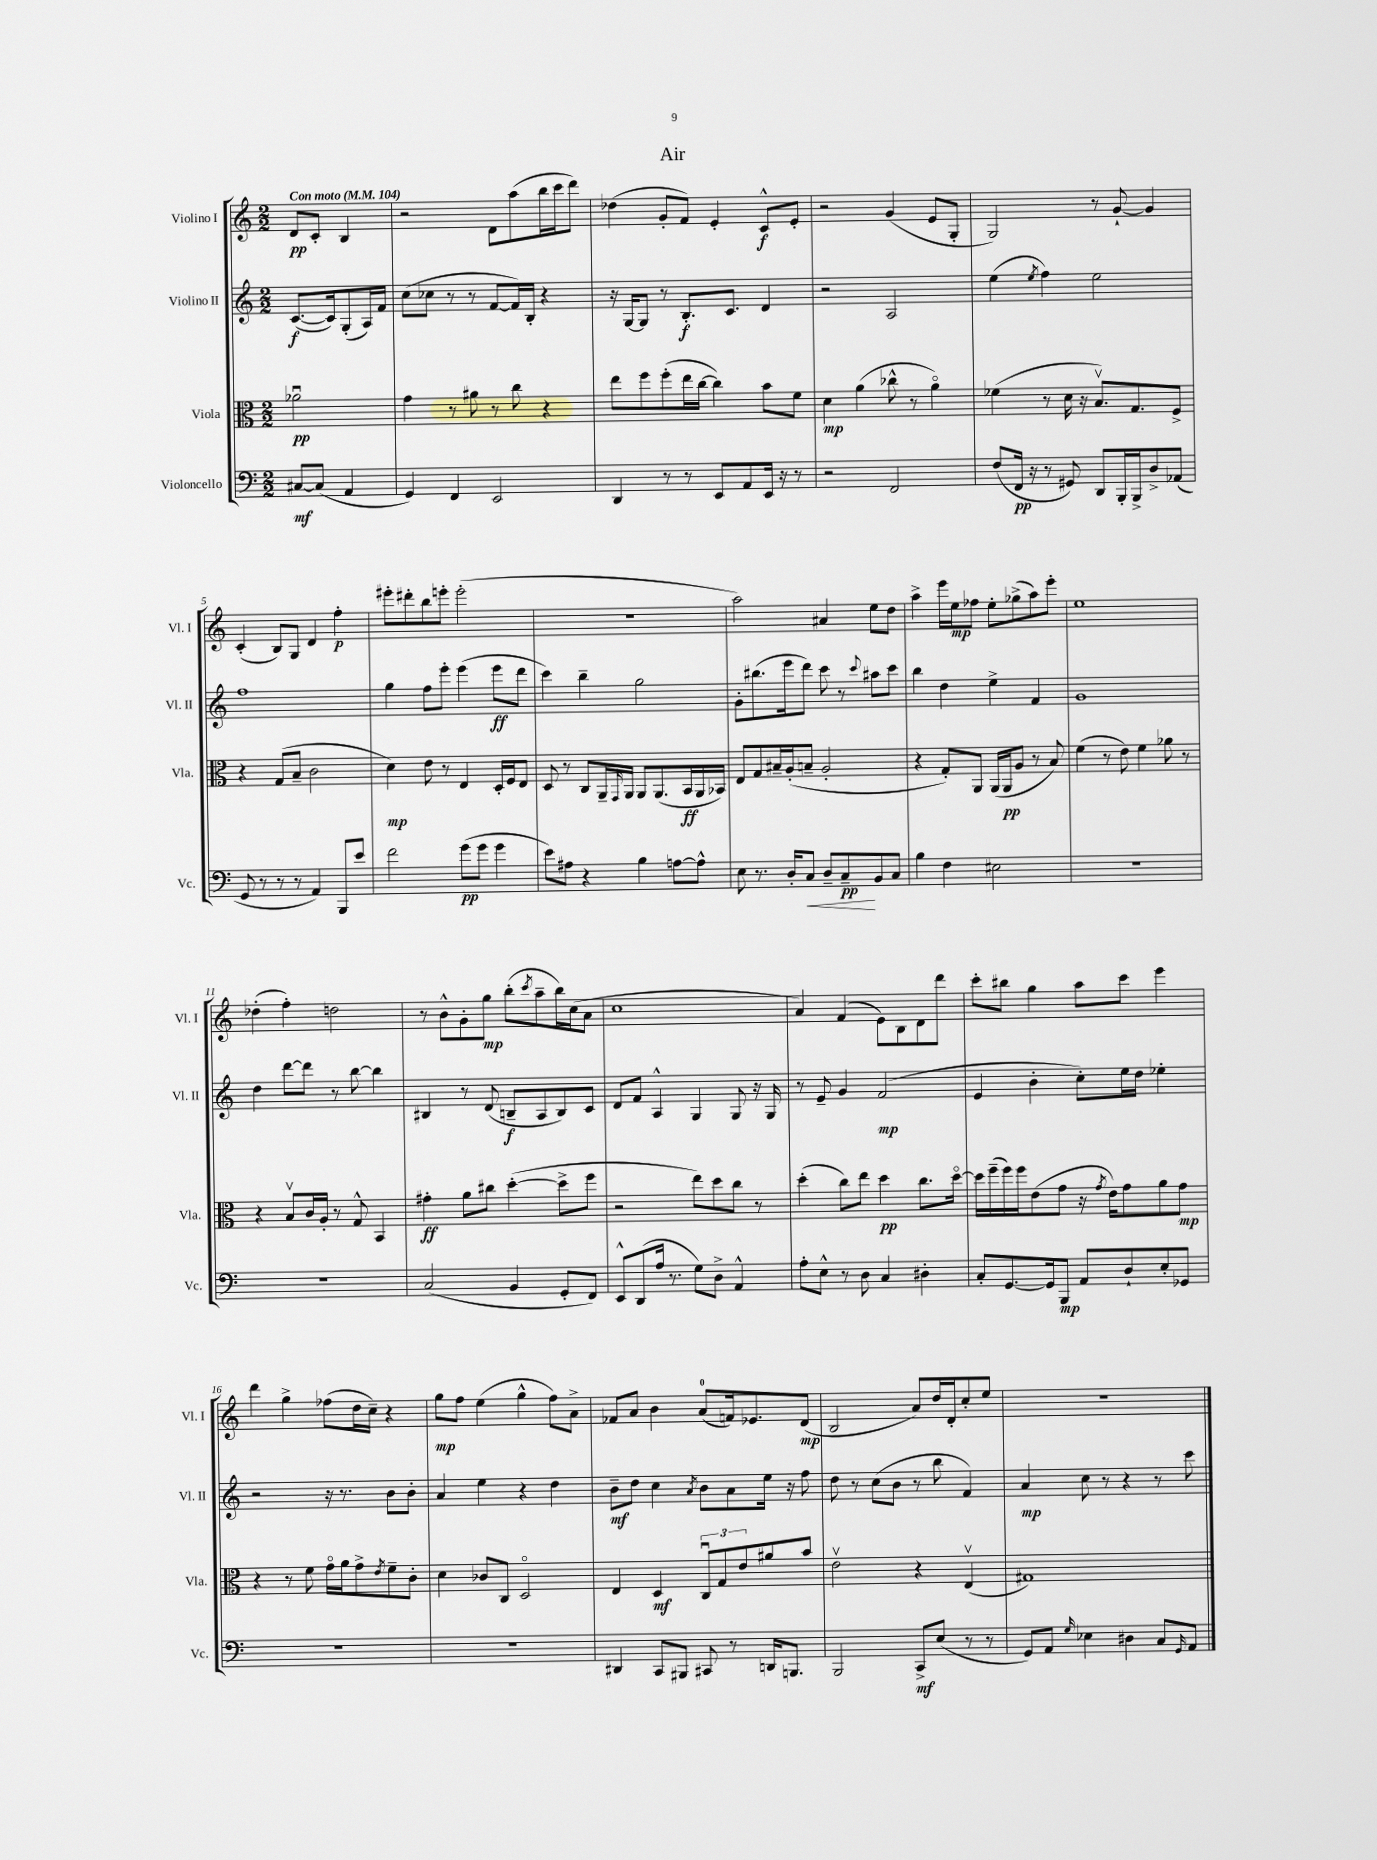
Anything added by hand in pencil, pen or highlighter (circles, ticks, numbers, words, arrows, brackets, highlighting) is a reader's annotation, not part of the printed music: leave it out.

**kern	**dynam	**kern	**dynam	**kern	**dynam	**kern	**dynam
*part4	*part4	*part3	*part3	*part2	*part2	*part1	*part1
*staff4	*staff4	*staff3	*staff3	*staff2	*staff2	*staff1	*staff1
*I"Violoncello	*	*I"Viola	*	*I"Violino II	*	*I"Violino I	*
*I'Vc.	*	*I'Vla.	*	*I'Vl. II	*	*I'Vl. I	*
*clefF4	*	*clefC3	*	*clefG2	*	*clefG2	*
*k[]	*	*k[]	*	*k[]	*	*k[]	*
*M2/2	*	*M2/2	*	*M2/2	*	*M2/2	*
*MM104	*	*MM104	*	*MM104	*	*MM104	*
=	=	=	=	=	=	=	=
!	!	!	!	!	!	!LO:TX:a:B:t=Con moto	!
[8C#X/L	mf	2a-Xu\	pp	([8.c/L	f	8d/L	pp
(8C#/J]	.	.	.	.	.	8c'/J	.
.	.	.	.	16c/k])	.	.	.
4AA/	.	.	.	(8G'/	.	4B/	.
.	.	.	.	16A/L)	.	.	.
.	.	.	.	16f/JJ	.	.	.
=1	=1	=1	=1	=1	=1	=1	=1
4GG/)	.	4g\	.	(8cc\L	.	2r	.
.	.	.	.	8cc-X\J	.	.	.
4FF/	.	8r	.	8r	.	.	.
.	.	8a#X\	.	8r	.	.	.
2EE/	.	8r	.	[8f/L	.	8d\L	.
.	.	8cc\	.	16f/L])	.	(8aa\	.
.	.	.	.	16B'/JJ	.	.	.
.	.	4r	.	4r	.	16bb\L	.
.	.	.	.	.	.	16ccc\J	.
.	.	.	.	.	.	8ddd\J)	.
=2	=2	=2	=2	=2	=2	=2	=2
4DD/	.	8ee\L	.	16r	.	(4dd-X\	.
.	.	.	.	[16G/KL	.	.	.
.	.	8ff\	.	8G/J]	.	.	.
8r	.	(8ff'\	.	8r	.	8g'/L	.
8r	.	16ee\L	.	8.B'/L	f	8f/J)	.
.	.	[16cc\JJ	.	.	.	.	.
8EE/L	.	4cc\])	.	.	.	4e'/	.
.	.	.	.	8.c/J	.	.	.
8AA/	.	.	.	.	.	.	.
16EE/Jk	.	8b\L	.	4d/	.	8c^^/L	f
16r	.	.	.	.	.	.	.
8r	.	8f\J	.	.	.	8e'/J	.
=3	=3	=3	=3	=3	=3	=3	=3
2r	.	4d\	mp	2r	.	2r	.
.	.	(4a\	.	.	.	.	.
2FF/	.	8cc-X^^\	.	2A/	.	(4g/	.
.	.	8r	.	.	.	.	.
.	.	4a\)	.	.	.	8e/L	.
.	.	.	.	.	.	8G'/J	.
=4	=4	=4	=4	=4	=4	=4	=4
(8F/L	.	(4f-X\	.	(4ee\	.	2G/)	.
16FF/Jk	pp	.	.	.	.	.	.
16r	.	.	.	.	.	.	.
.	.	.	.	8qee/	.	.	.
8r	.	8r	.	4ff\)	.	.	.
8GG#X/)	.	16d\	.	.	.	.	.
.	.	16r	.	.	.	.	.
8DD/L	.	8.Bv/L)	.	2ee\	.	8r	.
16BBB'/L	.	.	.	.	.	[8g`/	.
16BBB^/J	.	8.G/	.	.	.	.	.
8D^/	.	.	.	.	.	4g/]	.
(8AA-X/J	.	8F^/J	.	.	.	.	.
!!LO:LB:g=z
=5	=5	=5	=5	=5	=5	=5	=5
8GG/	.	4r	.	1ff	.	(4c'/	.
8r	.	.	.	.	.	.	.
8r	.	(8G/L	.	.	.	8B/L)	.
8r	.	8B~/J	.	.	.	8G/J	.
4AA/)	.	2c\	.	.	.	4d/	.
8BBB/L	.	.	.	.	.	4ff'\	p
8e/J	.	.	.	.	.	.	.
=6	=6	=6	=6	=6	=6	=6	=6
2f\	.	4d\)	mp	4gg\	.	8eee#X'\L	.
.	.	.	.	.	.	8ddd#X'\	.
.	.	8e\	.	8ff\L	.	8bb\	.
.	.	8r	.	8eee'\J	.	8eeen'\J	.
(8g\L	pp	4E/	.	(4eee\	.	(2eee'\	.
8g\J	.	.	.	.	.	.	.
4g\	.	16D'/LL	.	8eee\L	ff	.	.
.	.	16F/J	.	.	.	.	.
.	.	8E/J	.	8ddd\J	.	.	.
=7	=7	=7	=7	=7	=7	=7	=7
8e\L)	.	8D/	.	4ccc\)	.	1r	.
8A#X\J	.	8r	.	.	.	.	.
4r	.	8C/L	.	4bb~\	.	.	.
.	.	16AA~/L	.	.	.	.	.
.	.	16qqGG/	.	.	.	.	.
.	.	16AA/JJ	.	.	.	.	.
4B\	.	8AA/L	.	2gg\	.	.	.
.	.	(8.AA/	.	.	.	.	.
[8An\L	.	.	.	.	.	.	.
.	.	16BB/L	ff	.	.	.	.
8A^^\J]	.	16AA/	.	.	.	.	.
.	.	16BB-X/JJ)	.	.	.	.	.
=8	=8	=8	=8	=8	=8	=8	=8
8E\	.	8E/L	.	8g'\L	.	2aa\)	.
8.r	.	8G/	.	(8.bb#X\	.	.	.
.	.	16B#X~/L	.	.	.	.	.
16D'/KL	.	(16A'/J	.	16eee\k	.	.	.
!	!LO:HP:b	!	!	!	!	!	!
8C/J	<	8Bn~/J	.	8ddd\J)	.	.	.
8D~/L	.	2A'/	.	8ccc\	.	4a#X/	.
8C~/	pp	.	.	8r	.	.	.
.	.	.	.	8qqccc/	.	.	.
8BB/	[	.	.	8aa#X\L	.	8ee\L	.
8C/J	.	.	.	8ccc\J	.	8dd\J	.
=9	=9	=9	=9	=9	=9	=9	=9
4B\	.	4r	.	4bb\	.	4aa^\	.
4F\	.	8G'/L)	.	4dd\	.	16eee\LL	.
.	.	.	.	.	.	16ee\J	mp
.	.	8AA/J	.	.	.	8ff-X\J	.
2E#X\	.	(16AA/LL	.	4ee^\	.	8ee'\L	.
.	.	16AA/J	pp	.	.	.	.
.	.	8A/J	.	.	.	(8gg-X^\	.
.	.	8r	.	4f/	.	8aa\)	.
.	.	8B/)	.	.	.	8eee'\J	.
=10	=10	=10	=10	=10	=10	=10	=10
1r	.	(4f\	.	1g	.	1ee	.
.	.	8r	.	.	.	.	.
.	.	8e\)	.	.	.	.	.
.	.	4f\	.	.	.	.	.
.	.	8a-X\	.	.	.	.	.
.	.	8r	.	.	.	.	.
!!LO:LB:g=z
=11	=11	=11	=11	=11	=11	=11	=11
1r	.	4r	.	4dd\	.	(4dd-X'\	.
.	.	8Bv/L	.	[8ddd\L	.	4ff'\)	.
.	.	16c/L	.	8ddd\J]	.	.	.
.	.	16A'/JJ	.	.	.	.	.
.	.	8r	.	8r	.	2ddn\	.
.	.	8G^^/	.	[8bb\	.	.	.
.	.	4BB/	.	4bb\]	.	.	.
=12	=12	=12	=12	=12	=12	=12	=12
(2C/	.	4g#X'\	ff	4B#X/	.	8r	.
.	.	.	.	.	.	8b^^\L	.
.	.	8a\L	.	8r	.	8g'\	.
.	.	8cc#X\J	.	(8d/	.	8gg\J	mp
4BB/	.	([4dd'\	.	8Bn~/L	f	(8bb'\L	.
.	.	.	.	.	.	8qccc/	.
.	.	.	.	8A/	.	8aa~\	.
8GG'/L	.	8dd^\L]	.	8B/)	.	16bb\L)	.
.	.	.	.	.	.	(16cc\J	.
8FF/J)	.	8ff\J	.	8c/J	.	8a\J	.
=13	=13	=13	=13	=13	=13	=13	=13
8EE^^/L	.	2r	.	8d/L	.	1cc	.
(8DD/	.	.	.	8f/J	.	.	.
16A/Jk	.	.	.	4A^^/	.	.	.
8.r	.	.	.	.	.	.	.
8G\L)	.	8ee\L)	.	4G/	.	.	.
8D^\J	.	8dd\	.	.	.	.	.
4AA^^/	.	8cc\J	.	8G/	.	.	.
.	.	8r	.	16r	.	.	.
.	.	.	.	16G/	.	.	.
=14	=14	=14	=14	=14	=14	=14	=14
8A'\L	.	(4dd'\	.	8r	.	4a/)	.
8E^^\J	.	.	.	8e~/	.	.	.
8r	.	8cc\L)	.	4g/	.	(4f/	.
8D\	.	8ee\J	.	.	.	.	.
4C/	.	4dd\	pp	(2f/	mp	8e\L)	.
.	.	.	.	.	.	8B\	.
4D#X'\	.	8.cc\L	.	.	.	8d\	.
.	.	.	.	.	.	8ddd\J	.
.	.	[16dd\Jk	.	.	.	.	.
=15	=15	=15	=15	=15	=15	=15	=15
8C'/L	.	16dd\LL]	.	4e/	.	8ccc'\L	.
.	.	(16ff~\	.	.	.	.	.
[8.GG/	.	16ff\)	.	.	.	8bb#X\J	.
.	.	16ff\J	.	.	.	.	.
.	.	(8e\	.	4b'\	.	4gg\	.
16GG/k]	.	.	.	.	.	.	.
8BBB/J	mp	8g\J	.	.	.	.	.
8AA/L	.	16r	.	8cc'\L)	.	8aa\L	.
.	.	8qg/	.	.	.	.	.
.	.	16e\KL)	.	.	.	.	.
8D`/	.	8g\	.	16ee\L	.	8ccc\J	.
.	.	.	.	16dd\JJ	.	.	.
8E'/	.	8a\	.	4ee-X'\	.	4eee\	.
8GG-X/J	.	8g\J	mp	.	.	.	.
!!LO:LB:g=z
=16	=16	=16	=16	=16	=16	=16	=16
1r	.	4r	.	2r	.	4ddd\	.
.	.	8r	.	.	.	4gg^\	.
.	.	8f\	.	.	.	.	.
.	.	16g\LL	.	16r	.	(8ff-X\L	.
.	.	16a\J	.	8.r	.	.	.
.	.	8g^\	.	.	.	16dd\L	.
.	.	.	.	.	.	16cc~\JJ)	.
.	.	8qe/	.	.	.	.	.
.	.	8f~\	.	8b\L	.	4r	.
.	.	8c'\J	.	8b'\J	.	.	.
=17	=17	=17	=17	=17	=17	=17	=17
1r	.	4d\	.	4a/	.	8gg\L	mp
.	.	.	.	.	.	8ff\J	.
.	.	8c-X/L	.	4ee\	.	(4ee\	.
.	.	8C/J	.	.	.	.	.
.	.	2D/	.	4r	.	4gg^^\	.
.	.	.	.	4dd\	.	8ff\L)	.
.	.	.	.	.	.	8a^\J	.
=18	=18	=18	=18	=18	=18	=18	=18
4DD#X/	.	4E/	.	8b~\L	mf	8f-X/L	.
.	.	.	.	8dd\J	.	8a/J	.
8CC/L	.	4D/	mf	4cc\	.	4b\	.
8BBB#X/J	.	.	.	.	.	.	.
.	.	.	.	8qa/	.	.	.
8CC#X/	.	12Cu/L	.	8b\L	.	(8a/L	.
.	.	12G/	.	.	.	.	.
8r	.	.	.	8a\	.	16fn/k)	.
.	.	12e/	.	.	.	.	.
.	.	.	.	.	.	8.e-X/	.
16DDn/KL	.	8a#X/	.	16ee\Jk	.	.	.
8.BBBn/J	.	.	.	16r	.	.	.
.	.	8b/J	.	8ff\	.	(8d/J	mp
=19	=19	=19	=19	=19	=19	=19	=19
2BBB/	.	2ev\	.	8dd\	.	2B/	.
.	.	.	.	8r	.	.	.
.	.	.	.	(8cc\L	.	.	.
.	.	.	.	8b\J	.	.	.
8CC^/L	mf	4r	.	8r	.	8a/L)	.
(8E/J	.	.	.	8bb\	.	16dd/L	.
.	.	.	.	.	.	16d'/J	.
8r	.	(4Ev/	.	4f/)	.	8cc'/	.
8r	.	.	.	.	.	8ee/J	.
=20	=20	=20	=20	=20	=20	=20	=20
8GG/L)	.	1G#X)	.	4a/	mp	1r	.
8AA/J	.	.	.	.	.	.	.
16qqG/	.	.	.	.	.	.	.
4E-X\	.	.	.	8cc\	.	.	.
.	.	.	.	8r	.	.	.
4D#X\	.	.	.	4r	.	.	.
8C/L	.	.	.	8r	.	.	.
16qqGG/	.	.	.	.	.	.	.
8AA/J	.	.	.	8ccc\	.	.	.
==	==	==	==	==	==	==	==
*-	*-	*-	*-	*-	*-	*-	*-
